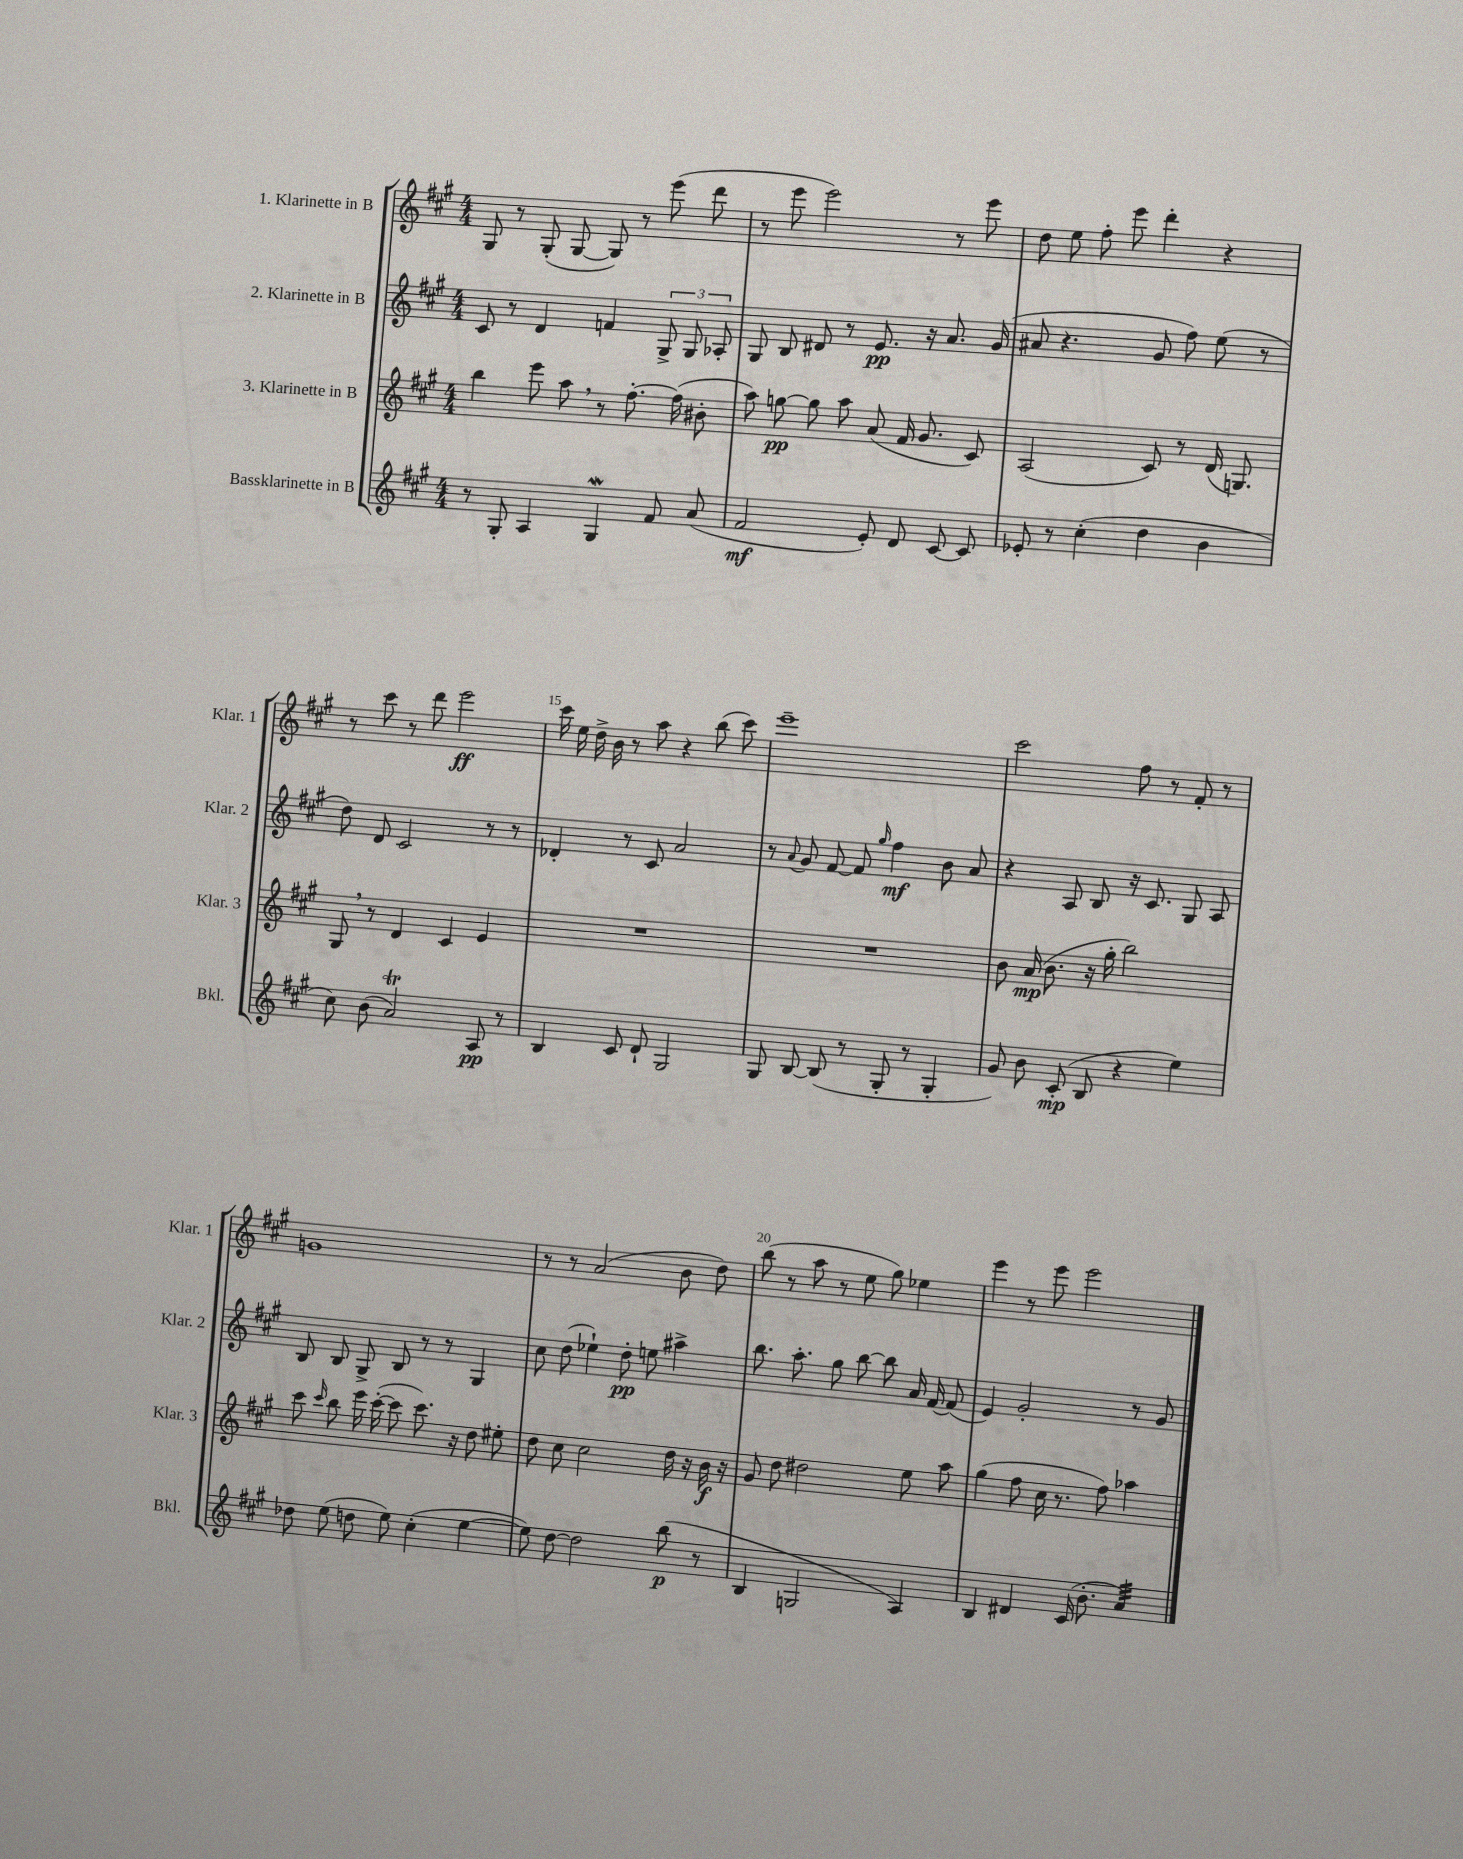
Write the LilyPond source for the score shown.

<<
\new StaffGroup <<
\new Staff = "s0" \with { instrumentName = "1. Klarinette in B" shortInstrumentName = "Klar. 1" } {
    \clef treble \key a \major \numericTimeSignature \time 4/4
    \autoBeamOff gis8 r8 gis8-.( gis8~ gis8) r8 e'''8( d'''8 |
    r8 e'''8 e'''2) r8 e'''8 |
    d''8 e''8 fis''8-. e'''8 d'''4-. r4 |
    r8 cis'''8 r8 d'''8 e'''2\ff |
    cis'''16 e''16 d''16-> b'16 r8 a''8 r4 b''8( cis'''8) |
    e'''1-- |
    cis'''2 fis''8 r8 fis'8-. r8 |
    g'1 |
    r8 r8 a'2( b'8 d''8) |
    b''8( r8 a''8 r8 e''8 gis''8) ees''4 |
    e'''4 r8 e'''8 e'''2 \bar "|." |
}
\new Staff = "s1" \with { instrumentName = "2. Klarinette in B" shortInstrumentName = "Klar. 2" } {
    \clef treble \key a \major \numericTimeSignature \time 4/4
    \autoBeamOff cis'8 r8 d'4 f'4 \tuplet 3/2 { gis8-> gis8 aes8-. } |
    gis8 b8 dis'8 r8 e'8.\pp r16 a'8. gis'16( |
    ais'8 r4. gis'8 fis''8) e''8( r8 |
    d''8) d'8 cis'2 r8 r8 |
    des'4-. r8 cis'8 a'2 |
    r8 \appoggiatura { a'8 } gis'8 fis'8~ fis'8 \grace { gis''16 } fis''4\mf b'8 a'8 |
    r4 a8 b8 r16 cis'8. gis8 a8 |
    b8 b8 gis8-> b8 r8 r8 gis4 |
    cis''8 d''8( ees''4-!) d''8-.\pp e''8 ais''4-> |
    b''8. a''8.-. gis''8 b''8~ b''8 a'16 fis'16~ fis'8( |
    e'4) gis'2-. r8 gis'8 \bar "|." |
}
\new Staff = "s2" \with { instrumentName = "3. Klarinette in B" shortInstrumentName = "Klar. 3" } {
    \clef treble \key a \major \numericTimeSignature \time 4/4
    \autoBeamOff b''4 e'''8 a''8 \breathe r8 fis''8.~-. fis''16( bis'8-. |
    a''8) g''8~\pp g''8 a''8 a'8( fis'16 gis'8. cis'8) |
    a2( cis'8) r8 d'16( g8.) |
    gis8 \breathe r8 d'4 cis'4 e'4 |
    R1 |
    R1 |
    b'8 a'16\mp( b'8. r16 gis''16-. b''2) |
    cis'''8 \grace { cis'''16 } b''8 e'''16 cis'''16~-.( cis'''8 cis'''8.) r16 d''8 eis''8-. |
    d''8 cis''8 cis''2 d''16 r16 b'16\f r16 |
    gis'8 d''8 dis''2 e''8 a''8 |
    gis''4( fis''8 cis''16 r8. fis''8) aes''4 \bar "|." |
}
\new Staff = "s3" \with { instrumentName = "Bassklarinette in B" shortInstrumentName = "Bkl." } {
    \clef treble \key a \major \numericTimeSignature \time 4/4
    \autoBeamOff r8 gis8-. a4 gis4\mordent fis'8 a'8( |
    fis'2\mf e'8-.) d'8 cis'8~ cis'8 |
    ees'8-. r8 cis''4-.( d''4 b'4 |
    cis''8) b'8( a'2\trill) a8\pp r8 |
    b4 cis'8 d'8-! gis2 |
    gis8 b8~ b8( r8 gis8-. r8 gis4-. |
    gis'8) b'8 cis'8-.\mp( b8 r4 e''4) |
    des''8 e''8( d''8 e''8) cis''4-.( e''4~ |
    e''8) d''8~ d''2 b''8\p( r8 |
    b4 g2 a4) |
    b4 dis'4 cis'16( b'8.-. a'4:32) \bar "|." |
}
>>
>>
\layout { \context { \Score currentBarNumber = #11 \override BarNumber.break-visibility = ##(#f #t #t) barNumberVisibility = #(every-nth-bar-number-visible 5) } }
